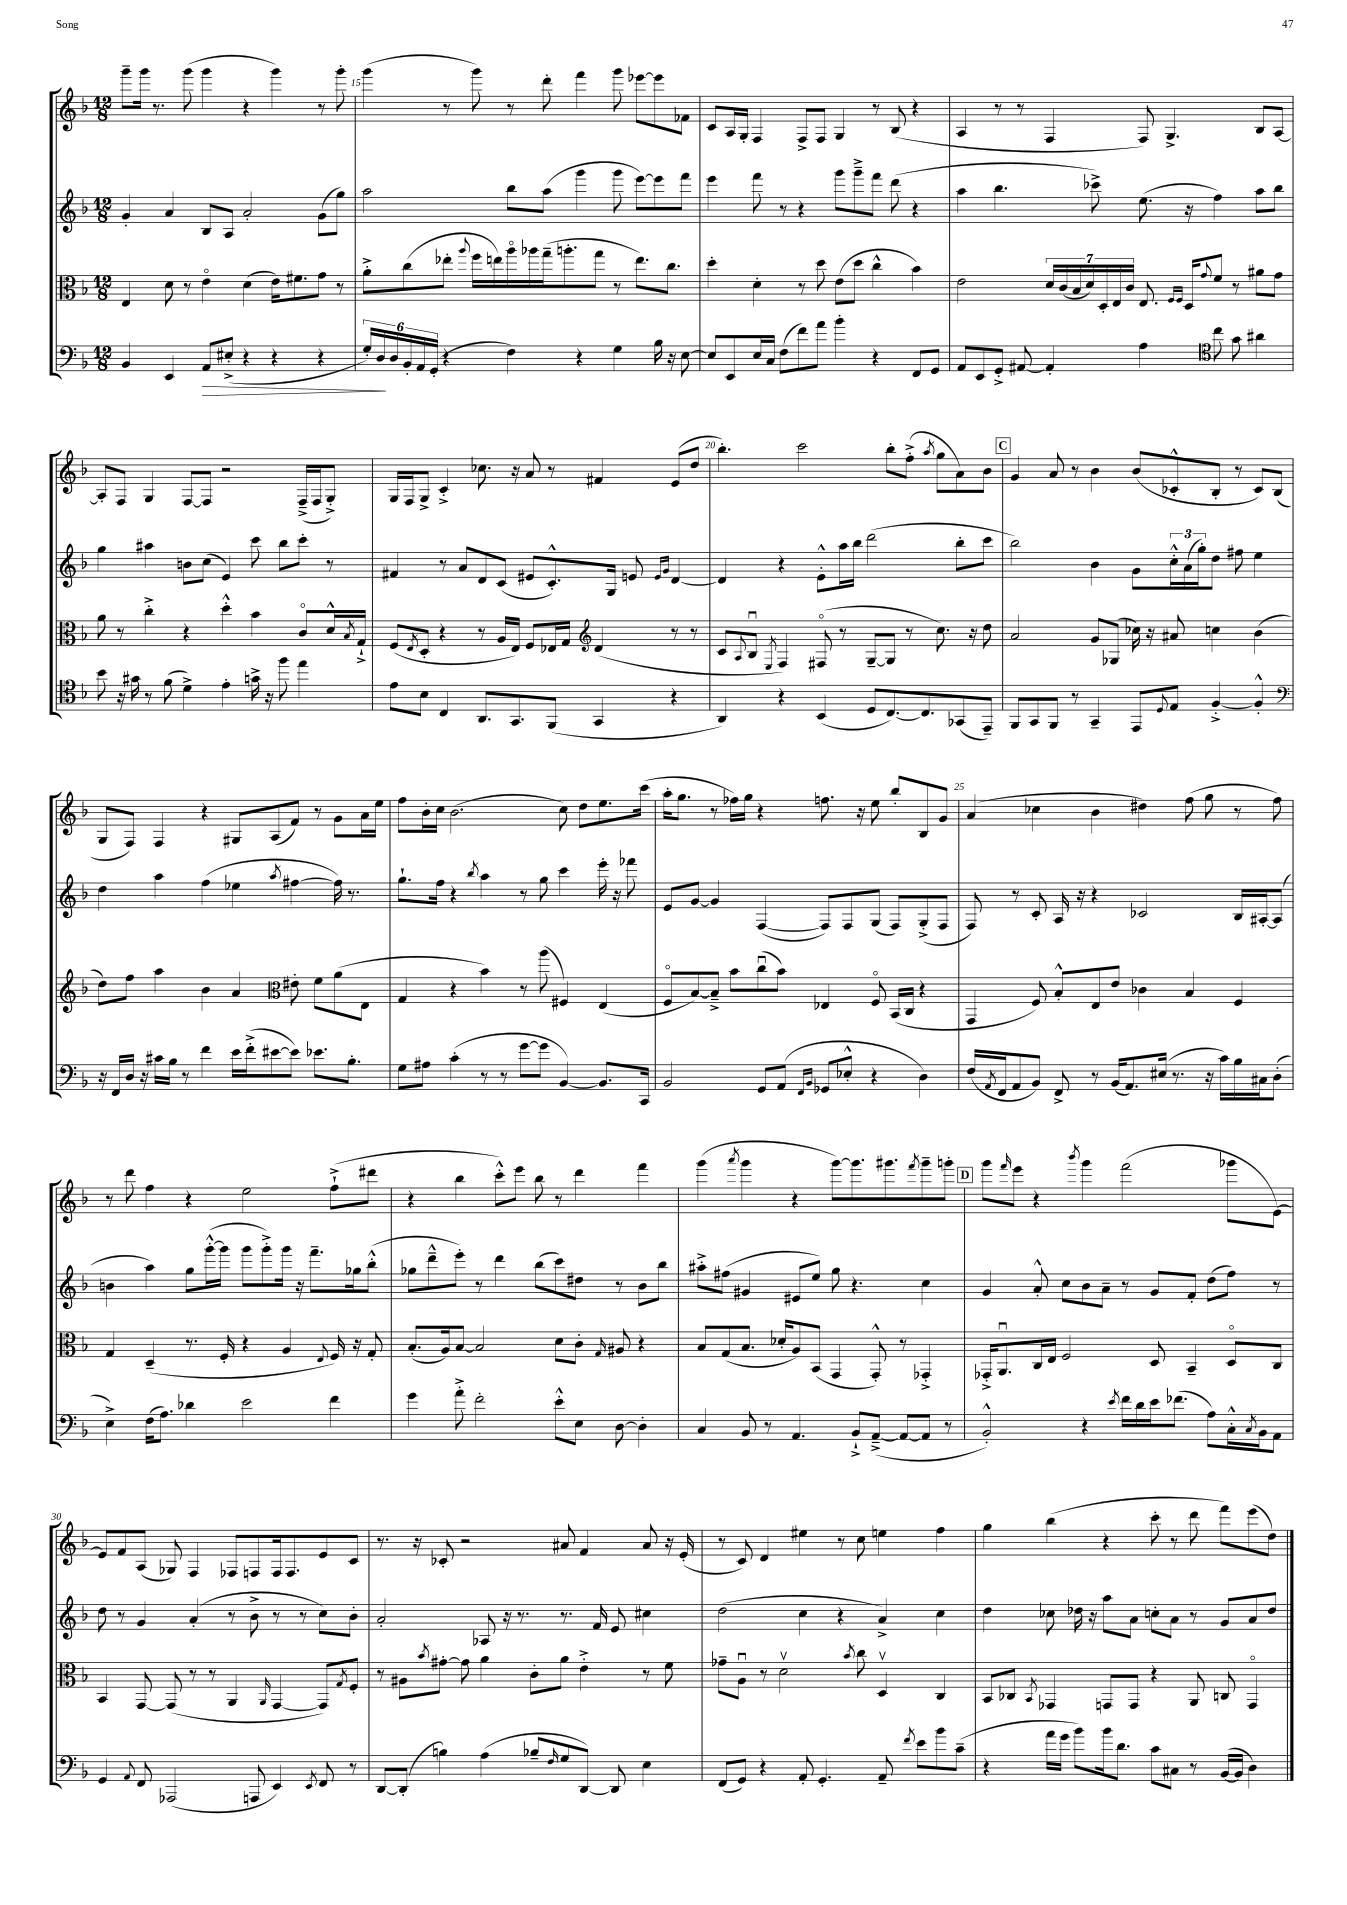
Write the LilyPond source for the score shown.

<<
\new StaffGroup <<
\new Staff = "s0" {
    \clef treble \key f \major \numericTimeSignature \time 12/8
    g'''8-- g'''16 r8. g'''8( g'''4 r4 g'''4) r8 g'''8-. |
    g'''4( r8 g'''8) r8 d'''8-. f'''4 g'''8 ees'''8~ ees'''8 fes'8 |
    c'8 a16 g16-. f4 f8-> f8 g4 r8 bes8( r4 |
    a4 r8 r8 f4 f8) g4.-> bes8 a8~ |
    a8-. f8 g4 f8~ f8 r2 f16--->( f16 g8-.->) |
    g16 f16 g8-> c'4-.-> ces''8. r16 a'8 r8 fis'4 e'8( d''8 |
    bes''4.-.) c'''2 bes''8-. f''8-.->( \acciaccatura { a''8 } g''8 a'8) bes'8 |
    \mark \markup { \box "C" } g'4 a'8 r8 bes'4 bes'8( ces'8-.-^ bes8-. r8 ces'8) bes8( |
    g8 f8) f4 r4 gis8 a8( f'8) r8 g'8 a'16 e''16 |
    f''8 bes'16-. c''16 bes'2.( c''8) d''8 e''8. c'''16( |
    a''16-. g''8. r8 fes''16) g''16 r4 f''8. r16 e''8 bes''8-. bes8 g'8 |
    a'4( ces''4 bes'4 dis''4) f''8( g''8 r8 f''8) |
    r8 d'''8 f''4 r4 e''2 f''8-!->( dis'''8 |
    r4 bes''4 c'''8-.-^) e'''8 bes''8 r8 d'''4 f'''4 |
    g'''4( \acciaccatura { a'''8 } g'''4 r4 g'''8~) g'''8. gis'''8. \acciaccatura { f'''8 } gis'''8-- g'''8-. |
    \mark \markup { \box "D" } g'''8 \grace { f'''16 } e'''8 r4 \acciaccatura { bes'''8 } g'''4 f'''2( ges'''8 e'8~) |
    e'8 f'8 a8( ges8) f4 fes8 f8 f16 f8. e'8 c'8 |
    r8. r16 ces'8-. r2 ais'8 f'4 ais'8 r16 e'16-.( |
    r8 c'8) d'4 eis''4 r8 c''8 e''4 f''4 |
    g''4 bes''4( r4 c'''8-. r8 d'''8 f'''8) e'''8( d''8) \bar "|." |
}
\new Staff = "s1" {
    \clef treble \key f \major \numericTimeSignature \time 12/8
    g'4-. a'4 bes8 a8 a'2-. g'8( g''8) |
    a''2 bes''8 a''8( g'''4 g'''8 e'''8~) e'''8 f'''8 |
    e'''4 f'''8 r8 r4 g'''8 g'''8---> f'''8 d'''8( r4 |
    a''4 bes''4. ces'''8->) e''8.( r16 f''4) a''8 bes''8 |
    g''4 ais''4 b'8 c''8( e'4) c'''8 bes''8 c'''8-. r8 |
    fis'4 r8 a'8 d'8 c'8( eis'8 c'8.-.-^) g16 e'8 \grace { e'16 g'16 } d'4~ |
    d'4 r4 e'8-.-^ a''16 bes''16 d'''2( bes''8-. c'''8 |
    \mark \markup { \box "C" } bes''2) bes'4 g'8 \tuplet 3/2 { c''16-.-^ a'16( g''16-.) } d''8 fis''8 e''4 |
    d''4 a''4 f''4( ees''4 \acciaccatura { a''8 } fis''4~ fis''16) r8. |
    g''8.-! f''16 r4 \acciaccatura { bes''8 } a''4 r8 g''8 c'''4 e'''16-. r16 fes'''8 |
    e'8 g'8~ g'4 f4~( f8) f8 g8( f8) g8-.->( f8 |
    f8) r8 c'8-. a16 r16 r4 ces'2 bes16 ais16~-. ais8( |
    b'4 a''4) g''8 g'''16~-.-^( g'''16 g'''8 g'''8-.->) g'''16 r16 f'''8.-- ges''16 bes''8-.-^( |
    ges''8 d'''8---^ e'''8-.) r8 d'''4 bes''8( c'''8) dis''8 r8 bes'8 bes''8 |
    ais''8-.-> fis''8( gis'4 eis'8 e''8) g''8 r4. c''4 |
    \mark \markup { \box "D" } g'4 a'8-.-^ c''8 bes'8 a'8-- r8 g'8 f'8-. d''8( f''8) r8 |
    d''8 r8 g'4 a'4-.( r8 bes'8-> r8 r8 c''8) bes'8-. |
    a'2-. aes8 r16 r8. r8. f'16 e'8 cis''4 |
    d''2( c''4 r4 a'4->) c''4 |
    d''4 ces''8 des''16 r16 a''8 a'8 c''8-. a'8 r8 g'8 a'8 des''8 \bar "|." |
}
\new Staff = "s2" {
    \clef alto \key f \major \numericTimeSignature \time 12/8
    e4 d'8 r8 e'4\flageolet d'4( e'16) fis'8. g'8 r8 |
    a'8-.-> c''8( ees''8-. \appoggiatura { a''8 } f''16 e''16) a''16\flageolet aes''16 g''16--( a''8.-. g''8 r8 e''8.) c''8. |
    d''4-. d'4-. r8 d''8 e'8( d''8 c''4-^ bes'4) |
    e'2 \tuplet 7/4 { d'16 c'16( bes16 d'16) d16-. e16 c'16 } e8. \grace { f16 f16 } d16 \appoggiatura { g'8 } f'8 r8 ais'8 g'8 |
    a'8 r8 c''4-.-> r4 d''4-.-^ bes'4 c'8\flageolet d'16-^ \acciaccatura { bes8 } g16-!-> |
    f8( \acciaccatura { e8 } d8-. r4 r8 a16 e16) f8 ees16 g16 \clef treble d'4( r8 r8 |
    c'8 \appoggiatura { a8 } bes8\downbow \acciaccatura { e8 } f4) fis8\flageolet( r8 g8~-- g8 r8 c''8.) r16 d''8 |
    \mark \markup { \box "C" } a'2 g'8 ges8( ces''16) r16 ais'8 c''4 bes'4( |
    d''8) f''8 a''4 bes'4 a'4 \clef alto eis'8-. f'8 a'8( e8 |
    g4 r4 bes'4) r8 a''8( fis4) e4( |
    f8\flageolet bes8~) bes8---> bes'8 c''8\downbow( bes'8) ees4 f8\flageolet bes,16( c16 r4 |
    g,4 f8) bes8-.-^ e8 e'8 ces'4 bes4 f4 |
    g4 d4--( r8. f16-. r4 a4 \appoggiatura { e8 } f16) r16 g8-. |
    bes8.-.( a16) bes8~ bes2 d'8 c'8-. \grace { g16 } ais8 r4 |
    bes8 g8( bes8. des'16-. a8) bes,8( g,4 g,8-.-^) r8 ges,4-.-> |
    \mark \markup { \box "D" } ges,16-.-> a,8.\downbow c16 e16 f2 d8 bes,4-- d8\flageolet c8 |
    bes,4 g,8~ g,8( r8 r8 a,4 \grace { a,16 } g,4~ g,8) \acciaccatura { g8 } f8-. |
    r8 ais8 \acciaccatura { bes'8 } gis'8~-. gis'8 a'4 c'8-. a'8 e'4-.-> r8 f'8 |
    ges'8-- a8\downbow r8 d'2\upbow \acciaccatura { bes'8 } c''8 d4\upbow c4 |
    bes,8 ces8 \acciaccatura { bes,8 } ges,4 g,8 g,8 r4 a,8 c8 g,4\flageolet \bar "|." |
}
\new Staff = "s3" {
    \clef bass \key f \major \numericTimeSignature \time 12/8
    bes,4 e,4 a,8\> eis8-.->( r4 r4 r4 |
    \tuplet 6/4 { g16-.) d16\! d16 bes,16-. a,16 g,16-.( } r4 f4) r4 g4 bes16 r16 e8~ |
    e8 e,8 e16 c16 f8( f'8) a'8 bes'4-. r4 f,8 g,8 |
    a,8 e,8 g,8-.-> ais,8~ ais,4-. a4 \clef tenor c''8 g'8 ais'4 |
    bes'8 r16 gis'16 r8 f'8( d'4->) e'4-. g'16-> r16 f''8 e''4 |
    e'8 bes8 c4 a,8. g,8. f,8( g,4 r4 |
    a,4) r4 bes,4( d8 c8.~) c8. ges,8( e,8--) |
    \mark \markup { \box "C" } f,8 g,8 f,8 r8 g,4-- e,8 \appoggiatura { d8 } e8 f4~-.-> f4-.-^ |
    \clef bass r16 f,16 d16 r16 cis'16 bes16 r8 f'4 e'16 f'16-.->( eis'8~ eis'8) ees'8. bes8.-. |
    g8 ais8 c'4-.( r8 r8 g'8~ g'8 bes,4~) bes,8. c,16 |
    bes,2 g,8 a,8( \grace { f,16 bes,16 } ges,8 ees8-.-^ r4 d4) |
    f16( \acciaccatura { a,8 } f,16 a,8 bes,8) f,8-> r8 bes,16( a,8.) eis16( r8. r16 c'16) bes16 cis16 d8-.( |
    e4->) f16( a8.) des'4 e'2 f'4 |
    g'4 a'8-.-> f'2-. e'8-.-^ e8 d8~ d4-. |
    c4 bes,8 r8 a,4. bes,8-!-> a,8~--->( a,8~ a,8 r8 |
    \mark \markup { \box "D" } bes,2-.-^) r4 \acciaccatura { e'8 } f'16 d'16 e'16 fes'8.( a8) c16-.-^ \acciaccatura { c8 } bes,16 a,8 |
    g,4 \appoggiatura { a,8 } f,8 aes,,2( a,,8 e,4) \acciaccatura { e,8 } f,8 r8 |
    d,8~ d,8-.( b4) a4( bes8-- \grace { f16 } g8 d,8~) d,8 e4 |
    f,8( g,8) r4 a,8-. g,4.-. a,8-- \acciaccatura { f'8 } e'8 bes'8 c'8--( |
    r4 a'16 g'16 bes'8) bes'16 d'8. c'8 cis8 r8 bes,16~( bes,16 d4) \bar "|." |
}
>>
>>
\layout { \context { \Score currentBarNumber = #14 \override BarNumber.break-visibility = ##(#f #t #t) barNumberVisibility = #(every-nth-bar-number-visible 5) } }
